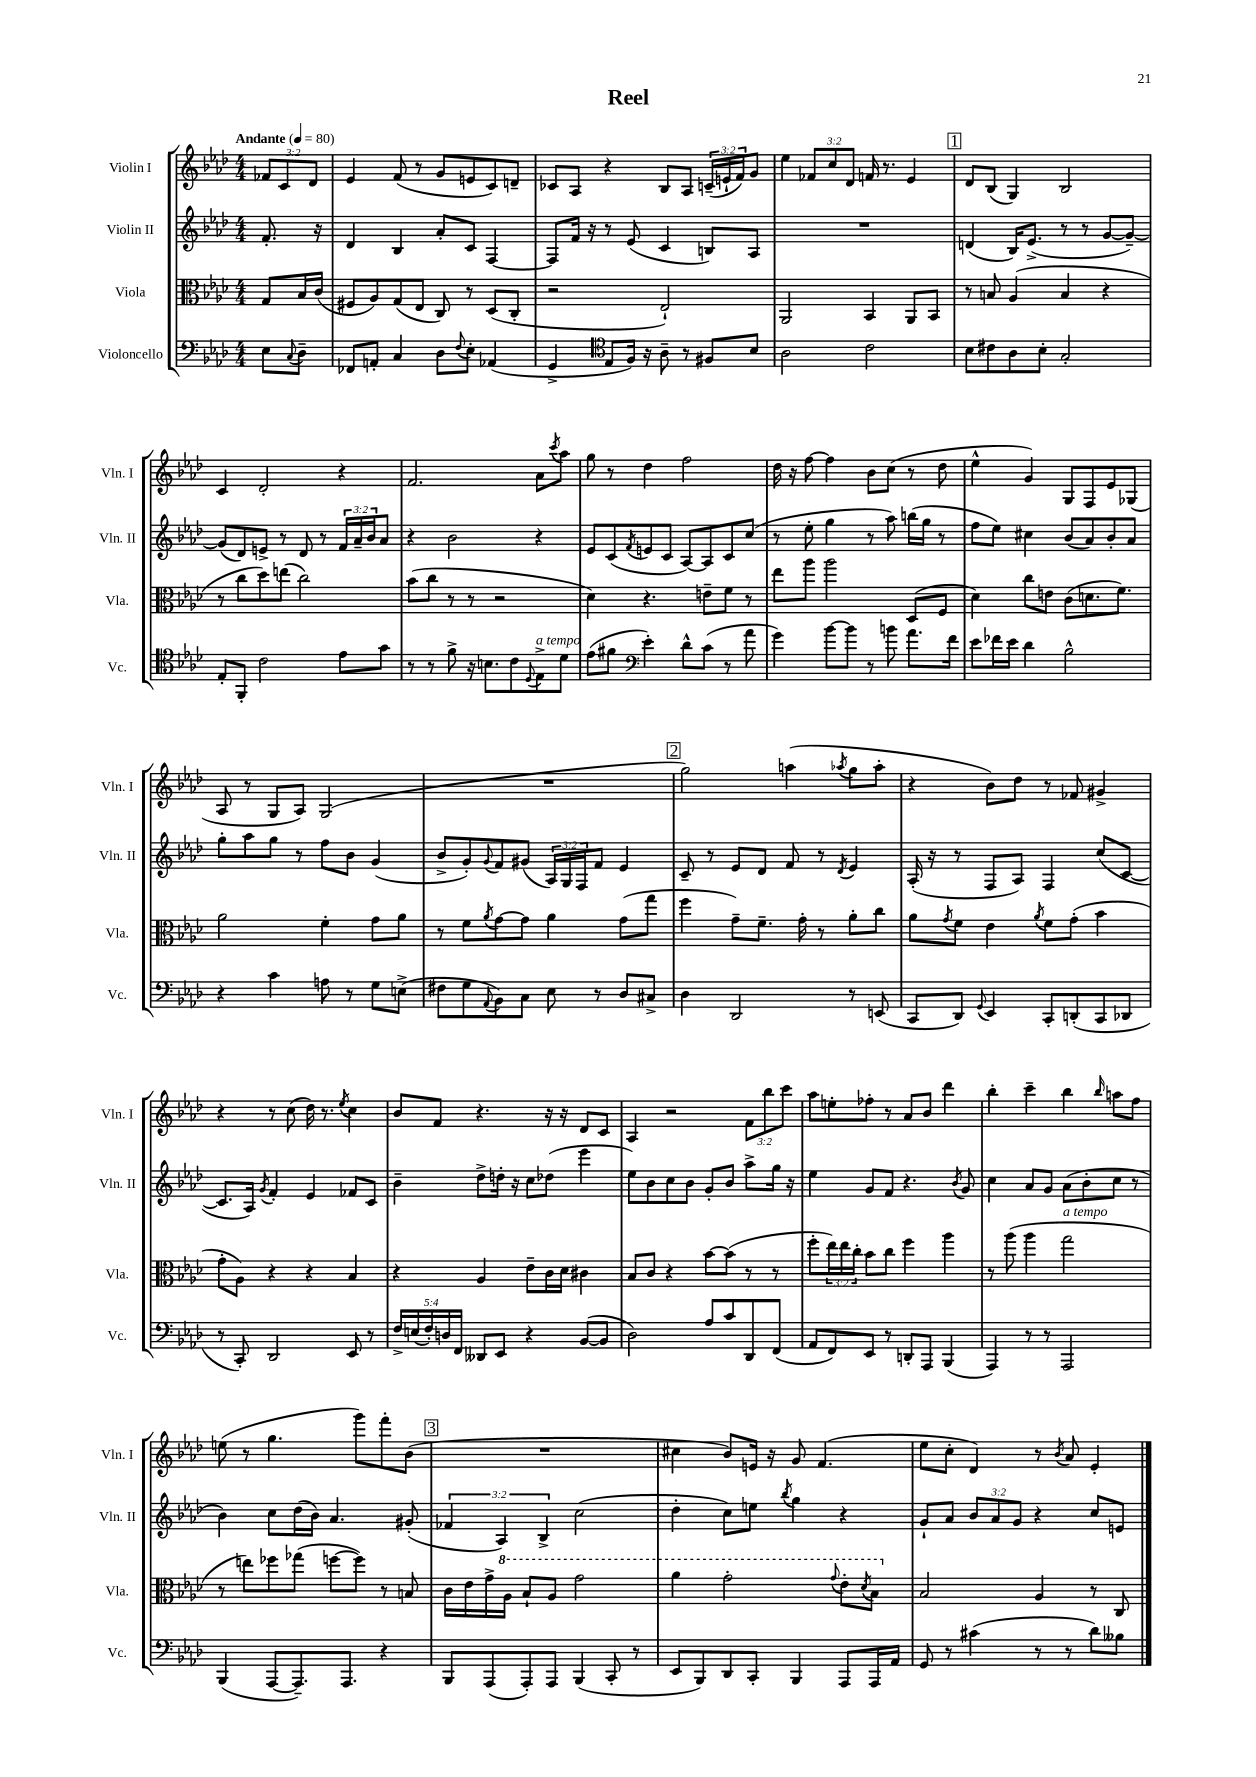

**kern	**kern	**kern	**kern
*part4	*part3	*part2	*part1
*staff4	*staff3	*staff2	*staff1
*I"Violoncello	*I"Viola	*I"Violin II	*I"Violin I
*I'Vc.	*I'Vla.	*I'Vln. II	*I'Vln. I
*clefF4	*clefC3	*clefG2	*clefG2
*k[b-e-a-d-]	*k[b-e-a-d-]	*k[b-e-a-d-]	*k[b-e-a-d-]
*M4/4	*M4/4	*M4/4	*M4/4
*MM80	*MM80	*MM80	*MM80
=	=	=	=
!	!	!	!LO:TX:a:B:t=Andante
8E-\L	8G/L	8.f'/	12f-X/L
.	.	.	12c/
8qqC/	.	.	.
8D-~\J	16B-/L	.	.
.	.	.	12d-/J
.	(16c/JJ	16r	.
=1	=1	=1	=1
8FF-X/L	8F#X/L	4d-/	4e-/
8AAn'/J	8A-/)	.	.
4C/	(8G/	4B-/	(8f/
.	8E-/J	.	8r
8D-\L	8C/)	8a-'/L	8g/L
8qqF/	.	.	.
8E-'\J	8r	8c/J	8en/
(4AA-X/	(8D-/L	[4F/	8c/)
.	8C'/J	.	8dn~/J
=2	=2	=2	=2
4GG^/	2r	8F/L]	8c-X/L
.	.	16f/Jk	8A-/J
.	.	16r	.
*clefC4	*	*	*
8E-/L	.	8r	4r
16F/Jk)	.	(8e-/	.
16r	.	.	.
8A-~\	2E-`/)	4c/	8B-/L
8r	.	.	8A-/J
8F#X/L	.	8Bn/L)	(24cn~/LL
.	.	.	24en`/
.	.	.	24f/J)
8B-/J	.	8A-/J	8g/J
=3	=3	=3	=3
2A-\	2AA-/	1r	4ee-\
.	.	.	12f-X/L
.	.	.	12cc/
.	.	.	12d-/J
2c\	4BB-/	.	16fn/
.	.	.	8.r
.	8AA-/L	.	4e-/
.	8BB-/J	.	.
!!LO:REH:place=s1:t=1
=4	=4	=4	=4
8B-\L	8r	(4dn/	8d-/L
8c#X\	8Bn/	.	(8B-/J
8A-\	(4A-/	16B-/KL)	4G/)
.	.	(8.e-^/J	.
8B-'\J	.	.	.
2G'/	4B/	8r	2B-/
.	.	8r	.
.	4r	[8g/L	.
.	.	8g~/J_)	.
!!LO:LB:g=z
=5	=5	=5	=5
8E-'/L	8r	(8g/L]	4c/
8FF'/J	8cc\L	8d-/)	.
2c\	8dd-\)	8en^/J	2d-'/
.	(8een\J	8r	.
.	2cc\)	8d-/	.
.	.	8r	.
8e-\L	.	24f/LL	4r
.	.	24a-~/	.
.	.	24b-/J	.
8g\J	.	8a-/J	.
=6	=6	=6	=6
8r	(8b-\L	4r	2.f/
8r	8cc\J	.	.
8f^\	8r	2b-\	.
16r	8r	.	.
8.Bn\L	.	.	.
.	2r	.	.
8c\	.	.	.
8qqD-/	.	.	.
!LO:TX:a:i:t=a tempo	!	!	!
8E-^\	.	4r	8a-\L
.	.	.	8qccc/
8d-\J	.	.	8aa-\J
=7	=7	=7	=7
(8e-\L	4d-\)	8e-/L	8gg\
8f#X\J	.	(8c/	8r
*clefF4	*	*	*
.	.	8qf/	.
4e-'\)	4.r	8en/	4dd-\
.	.	8c/J	.
8d-^^\L	.	[8A-/L)	2ff\
(8c\J	8en~\L	8A-/]	.
8r	8f\J	8c/	.
8a-\	8r	(8cc/J	.
=8	=8	=8	=8
4g\)	8ee-\L	8r	16dd-\
.	.	.	16r
.	8aa-\J	8ee-'\	[8ff\
[8b-\L	2aa-\	4gg\	4ff\]
8b-\J]	.	.	.
8r	.	8r	8b-\L
8bn\	.	8aa-\)	(8cc\J
8.a-\L	(8D-/L	(16bbn\LL	8r
.	.	16gg\JJ	.
.	8F/J	8r	8dd-\
16f\Jk	.	.	.
=9	=9	=9	=9
8e-\L	4d-\)	8ff\L	4ee-^^\
16f-X\L	.	8ee-\J)	.
16e-\JJ	.	.	.
4d-\	8cc\L	4cc#X\	4g/)
.	8en\J	.	.
2B-^^\	(8c\L	(8b-/L	8G/L
.	8.dn\	8a-/)	8F/
.	.	8b-'/	8e-/
.	8.f\J)	.	.
.	.	8a-/J	(8G-X/J
!!LO:LB:g=z
=10	=10	=10	=10
4r	2a-\	8gg'\L	8A-/
.	.	8aa-\	8r
4c\	.	8gg\J	8G/L
.	.	8r	8A-/J)
8An\	4f'\	8ff\L	(2G/
8r	.	8b-\J	.
8G\L	8g\L	(4g/	.
(8En^\J	8a-\J	.	.
=11	=11	=11	=11
8F#X\L	8r	8b-^/L	1r
8G\	8f\L	8g'/)	.
8qqAA-/	8qa-/	8qqg/	.
8BB-\)	[8g\	8f/	.
8C\J	8g\J]	(8g#X/J	.
8E-\	4a-\	24A-/LL)	.
.	.	24G/	.
.	.	24F/J	.
8r	.	8f/J	.
8D-/L	(8g\L	4e-/	.
8C#X^/J	8gg\J	.	.
!!LO:REH:place=s1:t=2
=12	=12	=12	=12
4D-\	4ff\	8c~/	2gg\)
.	.	8r	.
2DD-/	8g~\L)	8e-/L	.
.	8.f~\J	8d-/J	.
.	.	8f/	(4aan\
.	16g'\	.	.
.	8r	8r	.
.	.	8qd-/	8qaa-X/
8r	8a-'\L	4e-/	8gg\L
(8EEn/	8cc\J	.	8aa-'\J
=13	=13	=13	=13
8CC/L	8a-\L	(16A-'/	4r
.	.	16r	.
.	8qg/	.	.
8DD-/J)	8f\J	8r	.
8qqGG/	.	.	.
4EE-/	4e-\	8F/L	8b-\L)
.	.	8A-/J)	8dd-\J
.	8qa-/	.	.
8CC'/L	8f\L	4F/	8r
(8DDn'/	(8g'\J	.	8f-X/
8CC/	4b-\	(8cc/L	4g#X^/
8DD-X/J	.	[8c/J	.
!!LO:LB:g=z
=14	=14	=14	=14
8r	8g'\L	8.c/L]	4r
8CC'/)	8A-\J)	.	.
.	.	16A-/Jk)	.
.	.	8qg/	.
2DD-/	4r	4f'/	8r
.	.	.	(8cc\
.	4r	4e-/	16dd-\)
.	.	.	8.r
.	.	.	8qee-/
8EE-/	4B-/	8f-X/L	4cc\
8r	.	8c/J	.
=15	=15	=15	=15
20F^/LL	4r	4b-~\	8b-/L
(20En/	.	.	.
20F'/)	.	.	.
.	.	.	8f/J
20Dn/	.	.	.
20FF/JJ	.	.	.
8DD--X/L	4A-/	8dd-^\L	4.r
8EE-/J	.	16ddn'\Jk	.
.	.	16r	.
4r	8e-~\L	8cc\L	.
.	16c\L	(8dd-X\J	16r
.	16d-\JJ	.	16r
([8BB-/L	4c#X\	4eee-\	8d-/L
8BB-/J]	.	.	8c/J
=16	=16	=16	=16
2D-\)	8B-/L	8ee-\L)	4A-/
.	8c/J	8b-\	.
.	4r	8cc\	2r
.	.	8b-\J	.
8A-/L	[8b-\L	8g'/L	.
8c/	(8b-\J]	8b-/J	.
8DD-/	8r	8aa-^\L	12f\L
.	.	.	12bb-\
(8FF/J	8r	16gg\Jk	.
.	.	.	12ccc\J
.	.	16r	.
=17	=17	=17	=17
8AA-/L	8ff'\L	4ee-\	8aa-\L
8FF/)	24ee-\L)	.	8een'\
.	24ee-\	.	.
.	24cc'\JJ	.	.
8EE-/J	8b-\L	8g/L	8ff-X'\J
8r	8cc\J	8f/J	8r
8DDn'/L	4ff\	4.r	8a-/L
8AAA-/J	.	.	8b-/J
(4BBB-/	4aa-\	.	4ddd-\
.	.	8qb-/	.
.	.	8g/	.
=18	=18	=18	=18
4AAA-/)	8r	4cc\	4bb-'\
.	(8aa-\	.	.
8r	4aa-\	8a-/L	4ccc~\
8r	.	8g/J	.
!	!LO:TX:a:i:t=a tempo	!	!
2AAA-/	2gg\	(8a-\L	4bb-\
.	.	8b-'\	.
.	.	.	16qqbb-/
.	.	8cc\J	8aan\L
.	.	8r	8ff\J
!!LO:LB:g=z
=19	=19	=19	=19
(4BBB-/	8r	4b-\)	(8een\
.	8een\L)	.	8r
[8AAA-/L	8ff-X\	8cc\L	4.gg\
8.AAA-~/])	(8gg-X\J	(16dd-\L	.
.	.	16b-\JJ)	.
.	[8ffn\L	4.a-/	.
8.AAA-/J	.	.	.
.	8ff\J])	.	8ggg\L)
4r	8r	.	8fff'\
.	8Bn/	(8g#X'/	(8b-\J
!!LO:REH:place=s1:t=3
=20	=20	=20	=20
8BBB-/L	16c\LL	6f-X/	1r
.	16e-\	.	.
(8AAA-/	16g^\	.	.
.	.	6A-/)	.
*	*8va	*	*
.	16a-\JJ	.	.
8AAA-'/)	8b-`/L	.	.
.	.	6B-^/	.
8AAA-/J	8a-/J	.	.
(4BBB-/	2gg\	(2cc\	.
8CC'/	.	.	.
8r	.	.	.
=21	=21	=21	=21
8EE-/L	4aa-\	4dd-'\	4cc#X\
8BBB-/)	.	.	.
8DD-/	2gg'\	8cc\L)	8b-/L)
8CC'/J	.	8een\J	16en/Jk
.	.	.	16r
.	.	8qbb-/	.
4BBB-/	.	4gg\	8g/
.	.	.	(4.f/
.	8qqgg/	.	.
8AAA-/L	8ee-'\L	4r	.
.	8qdd-/	.	.
16AAA-/L	8b-\J	.	.
16AA-/JJ	.	.	.
=22	=22	=22	=22
*	*X8va	*	*
8GG/	2B-/	8g`/L	8ee-\L
8r	.	8a-/J	8cc'\J
(4c#X\	.	12b-/L	4d-/)
.	.	12a-/	.
.	.	12g/J	.
8r	4A-/	4r	8r
.	.	.	8qb-/
8r	.	.	8a-/
8d-\L)	8r	8cc/L	4e-'/
8B--X\J	8C/	8en/J	.
==	==	==	==
*-	*-	*-	*-
